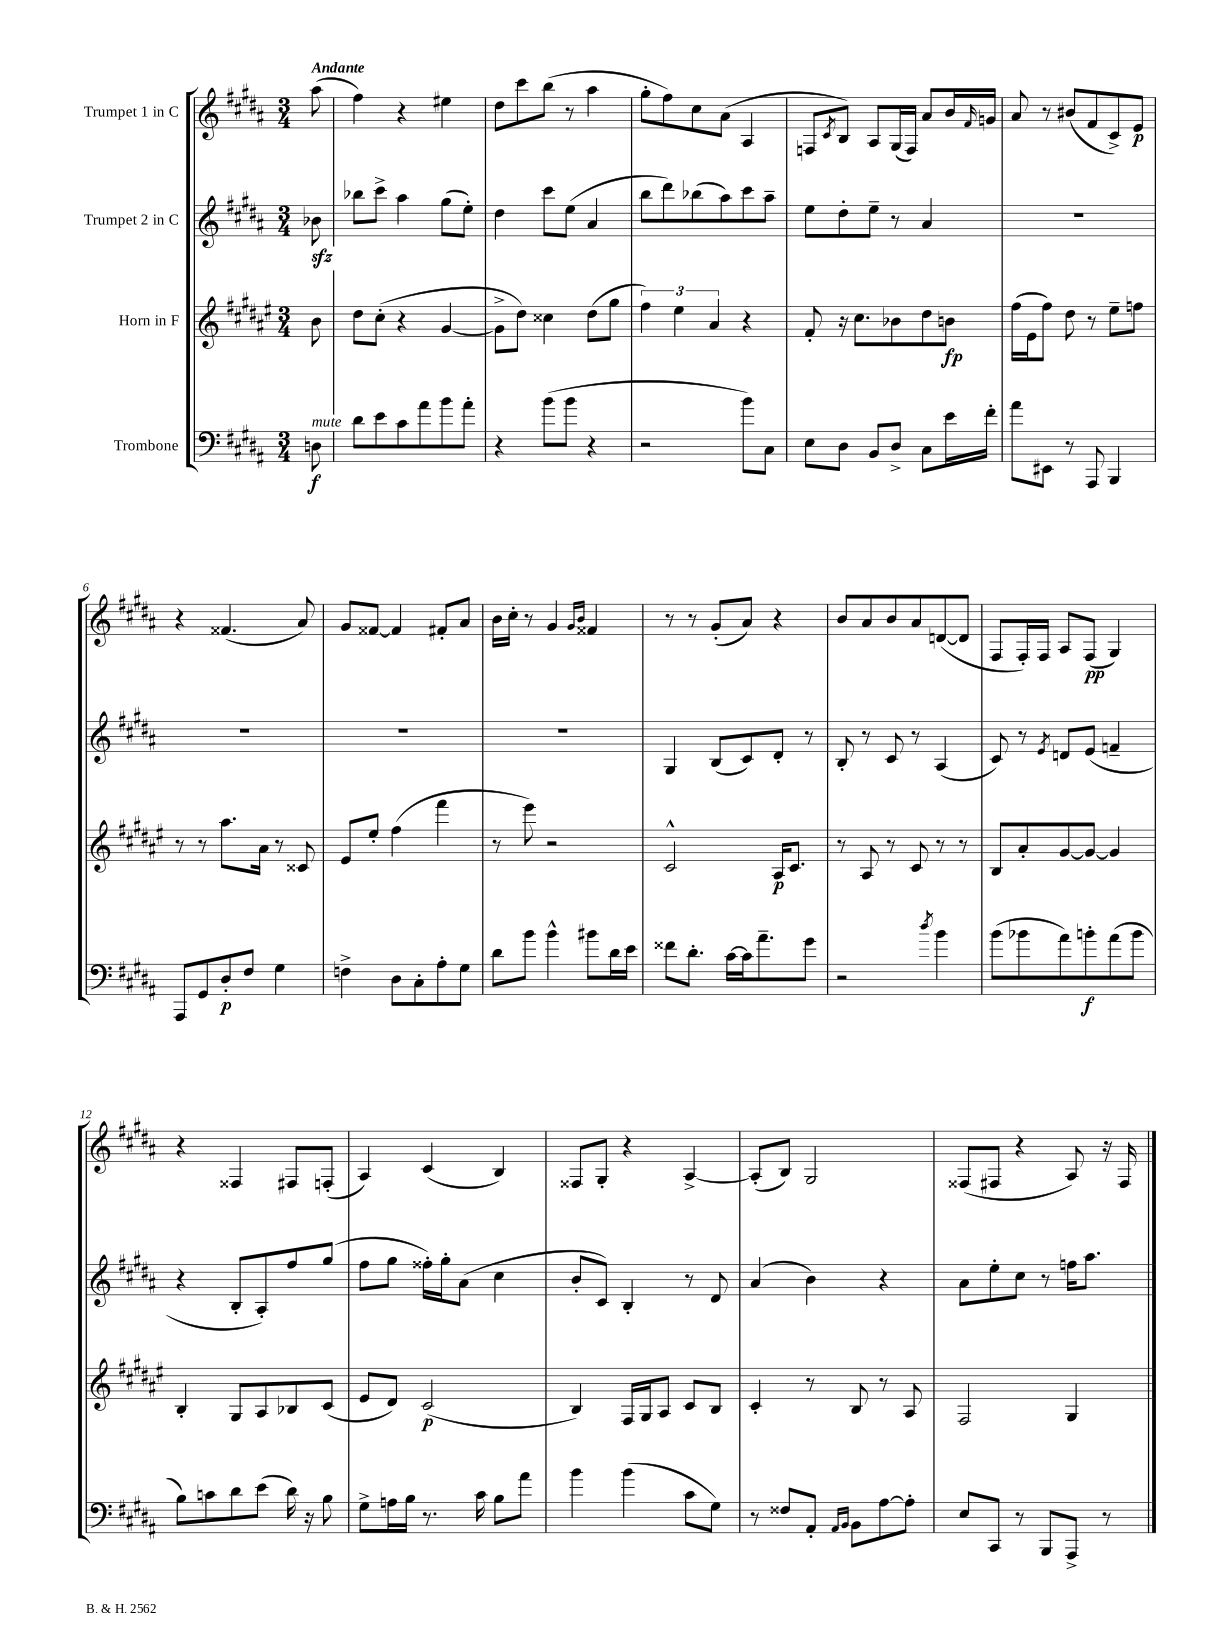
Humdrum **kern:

**kern	**dynam	**kern	**dynam	**kern	**kern	**dynam
*part4	*part4	*part3	*part3	*part2	*part1	*part1
*staff4	*staff4	*staff3	*staff3	*staff2	*staff1	*staff1
*I"Trombone	*	*I"Horn in F	*	*I"Trumpet 2 in C	*I"Trumpet 1 in C	*
*clefF4	*	*clefG2	*	*clefG2	*clefG2	*
*k[f#c#g#d#a#]	*	*k[f#c#g#d#a#e#]	*	*k[f#c#g#d#a#]	*k[f#c#g#d#a#]	*
*M3/4	*	*M3/4	*	*M3/4	*M3/4	*
=	=	=	=	=	=	=
!	!	!	!	!	!LO:TX:a:B:t=Andante	!
!LO:TX:a:i:t=mute	!	!	!	!	!	!
8Dn\	f	8b\	.	8b-Xzz\	(8aa#\	.
=1	=1	=1	=1	=1	=1	=1
8d#\L	.	8dd#\L	.	8bb-X\L	4ff#\)	.
8e\	.	(8cc#'\J	.	8ccc#^\J	.	.
8c#\	.	4r	.	4aa#\	4r	.
8a#\	.	.	.	.	.	.
8b\	.	[4g#/	.	(8gg#\L	4ee#X\	.
8a#'\J	.	.	.	8ee'\J)	.	.
=2	=2	=2	=2	=2	=2	=2
4r	.	8g#^\L]	.	4dd#\	8dd#\L	.
.	.	8dd#\J)	.	.	8ccc#\	.
(8b\L	.	4cc##X\	.	8ccc#\L	(8bb\J	.
8b\J	.	.	.	(8ee\J	8r	.
4r	.	(8dd#\L	.	4a#/	4aa#\	.
.	.	8gg#\J	.	.	.	.
=3	=3	=3	=3	=3	=3	=3
2r	.	6ff#\)	.	8bb\L	8gg#'\L	.
.	.	.	.	8ddd#\)	8ff#\)	.
.	.	6ee#\	.	.	.	.
.	.	.	.	(8bb-X\	8cc#\	.
.	.	6a#/	.	.	.	.
.	.	.	.	8aa#\)	(8a#\J	.
8b\L)	.	4r	.	8ccc#\	4A#/	.
8C#\J	.	.	.	8aa#~\J	.	.
=4	=4	=4	=4	=4	=4	=4
8E\L	.	8f#'/	.	8ee\L	8Fn/L	.
.	.	.	.	.	8qc#/	.
8D#\J	.	16r	.	8dd#'\	8B/J)	.
.	.	8.cc#\L	.	.	.	.
8BB/L	.	.	.	8ee~\J	8A#/L	.
8D#^/J	.	8b-X\	.	8r	(16G#/L	.
.	.	.	.	.	16F/JJ)	.
8C#\L	.	8dd#\	.	4a#/	8a#/L	.
16e\L	.	8bn\J	fp	.	16b/L	.
.	.	.	.	.	16qqf#/	.
16f#'\JJ	.	.	.	.	16gn/JJ	.
=5	=5	=5	=5	=5	=5	=5
8a#\L	.	(16ff#\LL	.	2.r	8a#/	.
.	.	16e#\J	.	.	.	.
8EE#X\J	.	8ff#\J)	.	.	8r	.
8r	.	8dd#\	.	.	(8b#X/L	.
8AAA#/	.	8r	.	.	8f#/	.
4BBB/	.	8ee#~\L	.	.	8c#^/)	.
.	.	8ffn\J	.	.	8e/J	p
!!LO:LB:g=z
=6	=6	=6	=6	=6	=6	=6
8AAA#/L	.	8r	.	2.r	4r	.
8GG#/	.	8r	.	.	.	.
8D#'/	p	8.aa#\L	.	.	(4.f##X/	.
8F#/J	.	.	.	.	.	.
.	.	16a#\Jk	.	.	.	.
4G#\	.	8r	.	.	.	.
.	.	8c##X/	.	.	8a#/)	.
=7	=7	=7	=7	=7	=7	=7
4Fn^\	.	8e#/L	.	2.r	8g#/L	.
.	.	8ee#'/J	.	.	[8f##X/J	.
8D#\L	.	(4ff#\	.	.	4f##/]	.
8C#'\	.	.	.	.	.	.
8A#'\	.	4fff#\	.	.	8f#X'/L	.
8G#\J	.	.	.	.	8a#/J	.
=8	=8	=8	=8	=8	=8	=8
8d#\L	.	8r	.	2.r	16b\LL	.
.	.	.	.	.	16cc#'\JJ	.
8b\J	.	8eee#\)	.	.	8r	.
4b^^\	.	2r	.	.	4g#/	.
.	.	.	.	.	16qqg#/LL	.
.	.	.	.	.	16qqb/JJ	.
8b#X\L	.	.	.	.	4f##X/	.
16d#\L	.	.	.	.	.	.
16e\JJ	.	.	.	.	.	.
=9	=9	=9	=9	=9	=9	=9
8f##X\L	.	2c#^^/	.	4G#/	8r	.
8.d#'\J	.	.	.	.	8r	.
.	.	.	.	(8B/L	(8g#'/L	.
[16c#\LL	.	.	.	.	.	.
16c#\J]	.	.	.	8c#/)	8a#/J)	.
8.a#~\	.	.	.	.	.	.
.	.	16A#/KL	p	8d#'/J	4r	.
.	.	8.c#/J	.	.	.	.
8g#\J	.	.	.	8r	.	.
=10	=10	=10	=10	=10	=10	=10
2r	.	8r	.	8B'/	8b/L	.
.	.	8A#/	.	8r	8a#/	.
.	.	8r	.	8c#/	8b/	.
.	.	8c#/	.	8r	8a#/	.
8qdd#/	.	.	.	.	.	.
4b\	.	8r	.	(4A#/	([8dn/	.
.	.	8r	.	.	8d/J]	.
=11	=11	=11	=11	=11	=11	=11
(8b\L	.	8B/L	.	8c#/)	8F#/L	.
8b-X\	.	8a#'/	.	8r	16F#'/L)	.
.	.	.	.	.	16F#/JJ	.
.	.	.	.	8qe/	.	.
8a#\)	.	[8g#/	.	8dn/L	8A#/L	.
8bn'\	f	8g#/J_	.	(8e/J	(8F#/J	pp
(8a#\	.	4g#/]	.	4fn~/	4G#/)	.
8b\J	.	.	.	.	.	.
!!LO:LB:g=z
=12	=12	=12	=12	=12	=12	=12
8B\L)	.	4B'/	.	4r	4r	.
8cn\	.	.	.	.	.	.
8d#\	.	8G#/L	.	8B'/L	4F##X/	.
(8e\J	.	8A#/	.	8A#'/)	.	.
16d#\)	.	8B-X/	.	8ff#/	8F#X/L	.
16r	.	.	.	.	.	.
8B\	.	(8c#/J	.	(8gg#/J	(8Fn'/J	.
=13	=13	=13	=13	=13	=13	=13
8G#^\L	.	8e#/L	.	8ff#\L	4A#/)	.
16An\L	.	8d#/J)	.	8gg#\J	.	.
16B\JJ	.	.	.	.	.	.
8.r	.	(2c#/	p	16ff##X'\LL)	(4c#/	.
.	.	.	.	16gg#'\J	.	.
.	.	.	.	(8a#\J	.	.
16c#\	.	.	.	.	.	.
8B\L	.	.	.	4cc#\	4B/)	.
8a#\J	.	.	.	.	.	.
=14	=14	=14	=14	=14	=14	=14
4b\	.	4B/)	.	8b'/L	8F##X/L	.
.	.	.	.	8c#/J)	8G#'/J	.
(4b\	.	16F#/LL	.	4B'/	4r	.
.	.	16G#/J	.	.	.	.
.	.	8A#/J	.	.	.	.
8c#\L	.	8c#/L	.	8r	[4A#^/	.
8G#\J)	.	8B/J	.	8d#/	.	.
=15	=15	=15	=15	=15	=15	=15
8r	.	4c#'/	.	(4a#/	(8A#'/L]	.
8F##X/L	.	.	.	.	8B/J)	.
8AA#'/J	.	8r	.	4b\)	2G#/	.
16qqAA#/LL	.	.	.	.	.	.
16qqBB/JJ	.	.	.	.	.	.
8BB\L	.	8B/	.	.	.	.
[8A#\	.	8r	.	4r	.	.
8A#'\J]	.	8A#/	.	.	.	.
=16	=16	=16	=16	=16	=16	=16
8E/L	.	2F#/	.	8a#\L	(8F##X/L	.
8CC#/J	.	.	.	8ee'\	8F#X/J	.
8r	.	.	.	8cc#\J	4r	.
8BBB/L	.	.	.	8r	.	.
8AAA#^/J	.	4G#/	.	16ffn\KL	8A#/)	.
.	.	.	.	8.aa#\J	.	.
8r	.	.	.	.	16r	.
.	.	.	.	.	16F#/	.
==	==	==	==	==	==	==
*-	*-	*-	*-	*-	*-	*-
